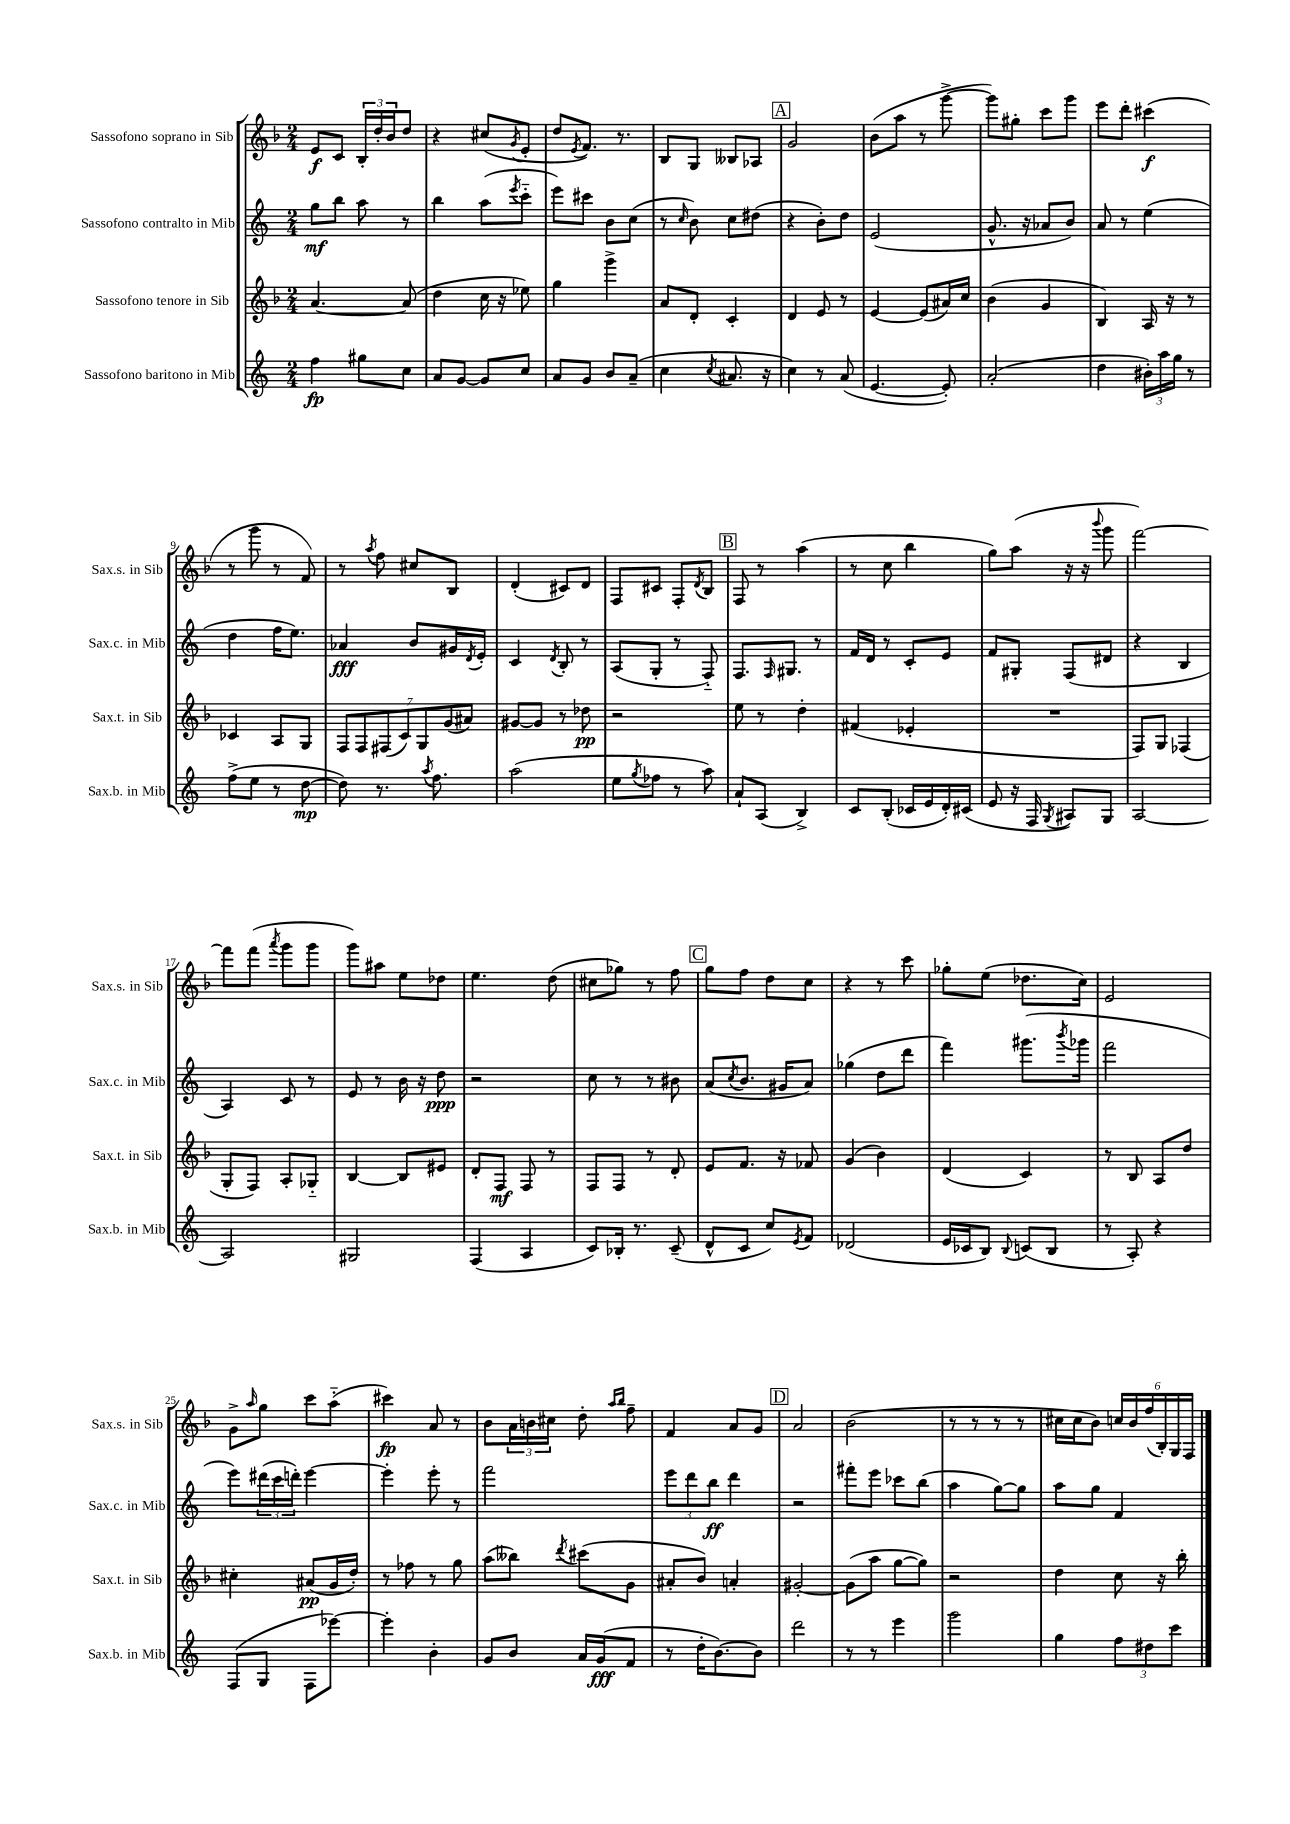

**kern	**kern	**kern	**kern
*staff4	*staff3	*staff2	*staff1
*clefG2	*clefG2	*clefG2	*clefG2
*k[]	*k[b-]	*k[]	*k[b-]
*M2/4	*M2/4	*M2/4	*M2/4
4ff	[4.a	8gg	8e
.	.	8bb	8c
8gg#	.	8aa	24B-'
.	.	.	24dd'
.	.	.	24b-
8cc	(8a]	8r	8dd
=	=	=	=
8a	4dd	4bb	4r
[8g	.	.	.
8g]	16cc	(8aa	(8cc#
.	16r	.	.
.	.	8qeee	8qg
8cc	8ee-)	8ccc'~	8e'
=	=	=	=
8a	4gg	8eee)	8dd
.	.	.	8qe
8g	.	8ccc#	8.f)
8b	4ggg^	8b	.
.	.	.	8.r
(8a~	.	(8cc	.
=	=	=	=
4cc	8a	8r	8B-
.	.	16qqcc	.
.	8d'	8b)	8G
8qcc	.	.	.
8.a#	4c'	8cc	8B--
.	.	(8dd#	8A-
16r	.	.	.
=	=	=	=
4cc)	4d	4r	2g
8r	8e	8b')	.
(8a	8r	8dd	.
=	=	=	=
[4.e	[4e	(2e	(8b-
.	.	.	8aa
.	(8e]	.	8r
8e'])	16a#)	.	[8ggg^
.	16cc	.	.
=	=	=	=
(2a'	(4b-	8.g^^	8ggg])
.	.	.	8gg#'
.	.	16r	.
.	4g	8a-	8ccc
.	.	8b)	8ggg
=	=	=	=
4dd	4B-)	8a	8eee
.	.	8r	8ddd'
24b#')	16A	(4ee	(4ccc#
24aa	.	.	.
.	16r	.	.
24gg	.	.	.
8r	8r	.	.
=	=	=	=
(8ff^	4c-	4dd	8r
8ee	.	.	8ggg
8r	8A	16ff	8r
.	.	8.ee)	.
[8dd	8G	.	8f)
=	=	=	=
8dd])	14F	4a-	8r
.	14F	.	.
.	.	.	8qaa
8.r	.	.	8ff
.	(14F#	.	.
.	14c)	.	.
.	.	8b	8cc#
.	14G	.	.
8qaa	.	.	.
8.ff	.	.	.
.	(14g	.	.
.	.	16g#	8B-
.	14a#)	.	.
.	.	8qd	.
.	.	16e'	.
=	=	=	=
(2aa	[8g#	4c	(4d'
.	8g#]	.	.
.	.	8qd	.
.	8r	8B'	8c#)
.	8dd-	8r	8d
=	=	=	=
8ee	2r	(8A	8F
8qgg	.	.	.
8ff-	.	8G'	8c#
8r	.	8r	8F'
.	.	.	8qd
8aa)	.	8F'~)	8B-
=	=	=	=
8a`	8ee	8.F	8F
(8A	8r	.	8r
.	.	16qqF	.
.	.	8.G#	.
4B^)	4dd'	.	(4aa
.	.	8r	.
=	=	=	=
8c	(4f#	16f	8r
.	.	16d	.
(8B'	.	8r	8cc
16c-	4e-'	8c'	4bb-
16e	.	.	.
16d')	.	8e	.
(16c#	.	.	.
=	=	=	=
8e	2r	8f	8gg)
16r	.	8G#'	(8aa
16F	.	.	.
8qG	.	.	.
8A#)	.	(8F	16r
.	.	.	16r
.	.	.	8qqbbb-
8G	.	8d#	8ggg
=	=	=	=
[2A	8F)	4r	[2fff)
.	8G	.	.
.	(4F-	4B	.
=	=	=	=
2A]	8G'	4A)	8fff]
.	8F)	.	(8fff
.	.	.	8qaaa
.	8A'	8c	8ggg
.	8G-'~	8r	8ggg
=	=	=	=
2G#	[4B-	8e	8ggg)
.	.	8r	8aa#
.	8B-]	16b	8ee
.	.	16r	.
.	8e#	8dd	8dd-
=	=	=	=
(4F	8d'	2r	4.ee
.	8F	.	.
4A	8F	.	.
.	8r	.	(8dd
=	=	=	=
8c)	8F	8cc	8cc#
16B-'	8F	8r	8gg-)
8.r	.	.	.
.	8r	8r	8r
(8c~	8d'	8b#	8ff
=	=	=	=
8d^^	8e	(8a	8gg
.	.	8qcc	.
8c	8.f	8.b	8ff
8cc)	.	.	8dd
.	16r	16g#	.
8qe	.	.	.
8f	8f-	8a)	8cc
=	=	=	=
(2d-	(4g	(4gg-	4r
.	4b-)	8dd	8r
.	.	8ddd	8ccc
=	=	=	=
16e	(4d	4fff)	8gg-'
16c-	.	.	.
8B)	.	.	(8ee
8qqB	.	.	.
(8c	4c)	(8.ggg#	8.dd-
8B	.	.	.
.	.	8qbbb	.
.	.	16ggg-	16cc)
=	=	=	=
8r	8r	2fff	2e
8A')	8B-	.	.
4r	8A	.	.
.	8dd	.	.
=	=	=	=
(8F	4cc#'	8eee)	8g^
.	.	.	16qqaa
8G	.	(24ddd#	8gg
.	.	24ccc	.
.	.	24ddd')	.
8F	(8a#	[4eee	8ccc
[8eee-)	16g	.	(8aa'~
.	16dd')	.	.
=	=	=	=
4eee-']	8r	4eee']	4ccc#)
.	8ff-	.	.
4b'	8r	8eee'	8a
.	8gg	8r	8r
=	=	=	=
8g	(8aa	2fff	8b-
8b	8bb--)	.	24a
.	.	.	24b
.	.	.	24cc#
.	8qddd	.	.
16a	(8ccc#	.	8dd'
(16g	.	.	.
.	.	.	16qqaa
.	.	.	16qqbb-
8f	8g	.	8ff~
=	=	=	=
8r	8a#'	12eee	4f
.	.	12ddd	.
16dd'	8b-)	.	.
.	.	12bb	.
[8.b)	.	.	.
.	4a'	4ddd	8a
8b]	.	.	8g
=	=	=	=
2ddd	[2g#'	2r	2a
=	=	=	=
8r	(8g#]	8fff#'	(2b-
8r	8aa	8eee	.
4eee	[8gg	8ccc-	.
.	8gg])	(8bb	.
=	=	=	=
2ggg	2r	4aa	8r
.	.	.	8r
.	.	[8gg)	8r
.	.	8gg]	8r
=	=	=	=
4gg	4dd	8aa	16cc#
.	.	.	16cc#
.	.	8gg	8b-)
12ff	8cc	4f	24cc
.	.	.	24b-
12dd#	.	.	(24ff
.	16r	.	24B-')
12ccc	.	.	24G
.	16bb-'	.	.
.	.	.	24F
==	==	==	==
*-	*-	*-	*-
